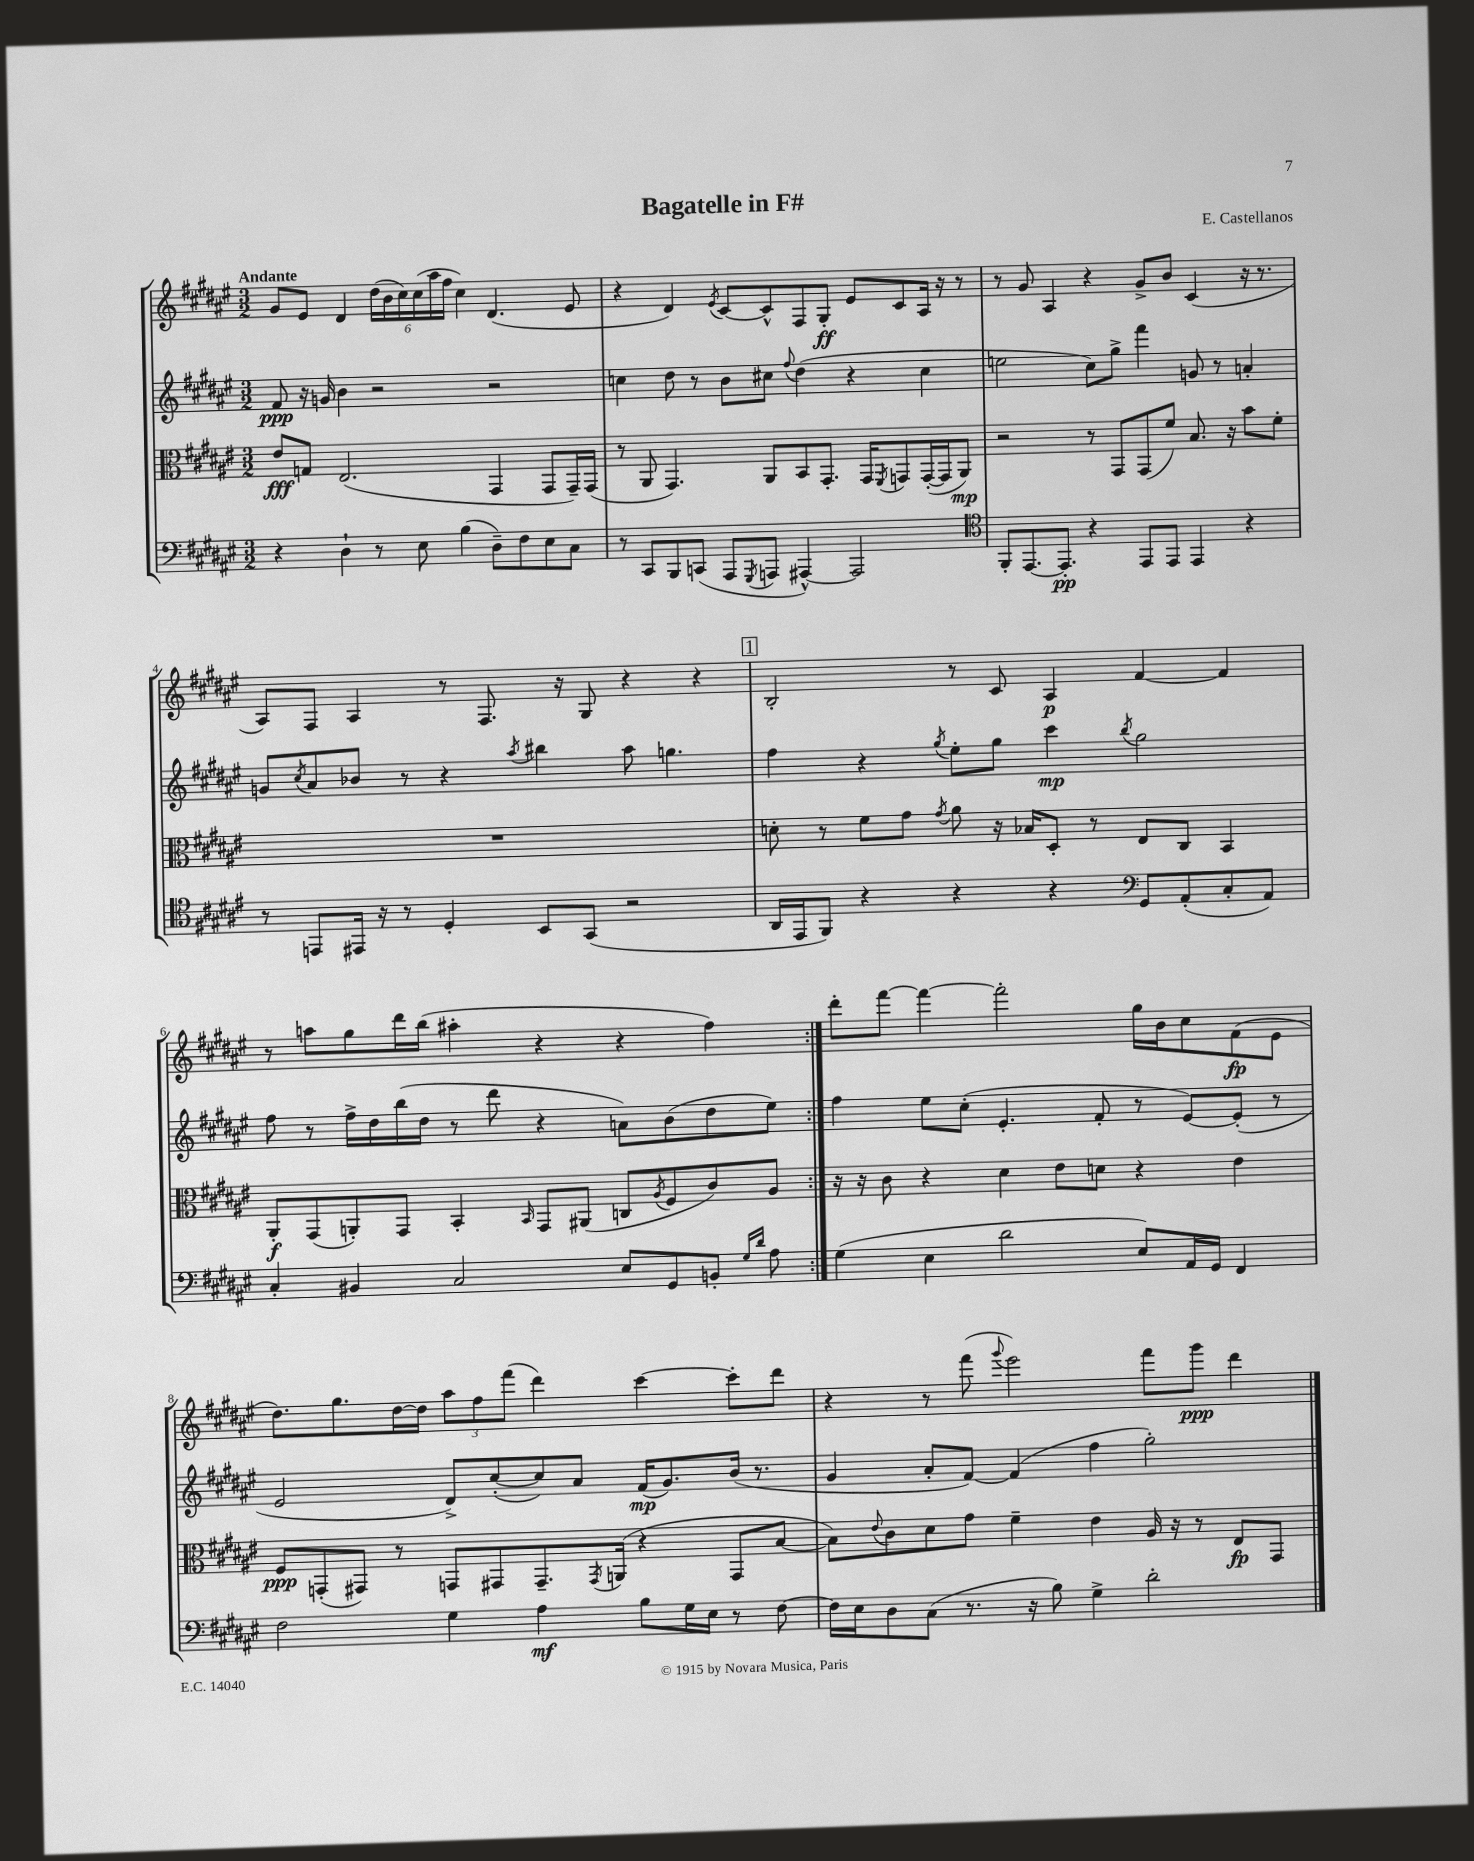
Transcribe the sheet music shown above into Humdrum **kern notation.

**kern	**kern	**kern	**kern
*staff4	*staff3	*staff2	*staff1
*clefF4	*clefC3	*clefG2	*clefG2
*k[f#c#g#d#a#e#]	*k[f#c#g#d#a#e#]	*k[f#c#g#d#a#e#]	*k[f#c#g#d#a#e#]
*M3/2	*M3/2	*M3/2	*M3/2
4r	8e#	8f#	8g#
.	8G	16r	8e#
.	.	16g	.
4D#`	(2.E#	4b	4d#
8r	.	2r	(24dd#
.	.	.	24b
.	.	.	24cc#)
8E#	.	.	(24cc#
.	.	.	24aa#
.	.	.	24ff#
(4B	.	.	4cc#)
8D#~)	4GG#	2r	(4.d#
8F#	.	.	.
8E#	8GG#	.	.
8C#	16GG#~)	.	8e#
.	(16GG#	.	.
=	=	=	=
8r	8r	4cc	4r
8CC#	8AA#	.	.
8BBB	4.GG#)	8dd#	4d#)
(8CC	.	8r	.
.	.	.	8qe#
8AAA#	.	8b	[8c#
8qGGG#	.	.	.
8AAA	8AA#	8cc#	8c#^^]
.	.	8qqff#	.
[4AAA#^^)	8BB	(4dd#	8F#
.	8.GG#'	.	8G#'
2AAA#]	.	4r	8e#
.	16GG#	.	.
.	8qFF#	.	.
.	8GG	.	8c#
.	([16GG'	4cc#	16A#
.	16GG]	.	16r
.	8AA#)	.	8r
=	=	=	=
*clefC4	*	*	*
8FF#'	2r	2ee	8r
[8.EE#	.	.	8g#
.	.	.	4A#
8.EE#']	.	.	.
4r	8r	8cc#)	4r
.	8GG#	8gg#^	.
8EE#	(8GG#	4fff#	8g#^
8EE#	8f#)	.	8b
4EE#	8.B	8g	(4c#
.	.	8r	.
.	16r	.	.
4r	8b	4a'	16r
.	.	.	8.r
.	8f#'	.	.
=	=	=	=
8r	1.r	8g	8A#)
.	.	8qcc#	.
8EE	.	8a#	8F#
16EE#	.	8b-	4A#
16r	.	.	.
8r	.	8r	.
4D#'	.	4r	8r
.	.	.	8.F#
.	.	8qaa#	.
8BB	.	4bb#	.
.	.	.	16r
(8GG#	.	.	8G#
2r	.	8aa#	4r
.	.	4.gg	.
.	.	.	4r
=	=	=	=
16AA#	8d'	4ff#	2B'
16EE#	.	.	.
8FF#)	8r	.	.
4r	8f#	4r	.
.	8g#	.	.
.	8qg#	8qgg#	.
4r	8a#	8ee#'	8r
.	16r	8gg#	8c#
.	16B-	.	.
4r	8D#'	4ccc#	4A#
.	8r	.	.
*clefF4	*	*	*
.	.	8qbb	.
8GG#	8E#	2gg#	[4f#
(8AA#'	8C#	.	.
8C#'	4BB	.	4f#]
8AA#)	.	.	.
=	=	=	=
4C#'	8AA#'	8ff#	8r
.	(8GG#	8r	8aa
4BB#	8AA')	16ff#^	8gg#
.	.	16dd#	.
.	8GG#	(16bb	16ddd#
.	.	16dd#	(16bb
2C#	4BB'	8r	4aa#'
.	.	8ddd#	.
.	16qqBB	.	.
.	8GG#	4r	4r
.	(8AA#	.	.
8E#	8C	8a)	4r
.	8qA#	.	.
8GG#	8F#	(8b	.
8BB'	8c#)	8dd#	4ff#)
16qqG#	.	.	.
16qqd#	.	.	.
8A#	8A#	8ee#)	.
=:|!	=:|!	=:|!	=:|!
(4G#	16r	4ff#	8ddd#'
.	16r	.	.
.	8c#	.	[8fff#
4E#	4r	8ee#	4fff#_
.	.	(8cc#'	.
2d#	4d#	4.e#'	2fff#']
.	8e#	.	.
.	8d	8f#'	.
8E#)	4r	8r	16gg#
.	.	.	16b
16AA#	.	[8e#)	8cc#
16GG#	.	.	.
4FF#	4e#	(8e#']	(8f#
.	.	8r	8e#
=	=	=	=
2F#	8F#	2e#	8.dd#)
.	(8GG'	.	.
.	.	.	8.gg#
.	8GG#)	.	.
.	8r	.	[16dd#
.	.	.	16dd#]
4G#	8GG	8d#^)	12aa#
.	.	.	12ff#
.	8GG#	([8cc#'	.
.	.	.	(12fff#
4A#	8.GG#~	8cc#])	4ddd#)
.	.	8a#	.
.	8qGG#	.	.
.	(16AA	.	.
8B	4r	(16f#	[4ccc#
.	.	8.g#)	.
16G#	.	.	.
16E#	.	.	.
8r	8GG#	(16b	8ccc#']
.	.	8.r	.
[8F#	[8B	.	8ddd#
=	=	=	=
16F#]	8B])	4g#	4r
16E#	.	.	.
.	8qqe#	.	.
8D#	8c#	.	.
(8C#	8d#	8a#'	8r
8.r	8g#	[8f#)	(8fff#
.	.	.	8qqggg#
.	4f#~	(4f#]	2eee#)
16r	.	.	.
8B)	.	.	.
4G#^	4e#	4ff#	.
2d#'	16A#	2gg#')	8fff#
.	16r	.	.
.	8r	.	8ggg#
.	8E#	.	4ddd#
.	8GG#	.	.
==	==	==	==
*-	*-	*-	*-
